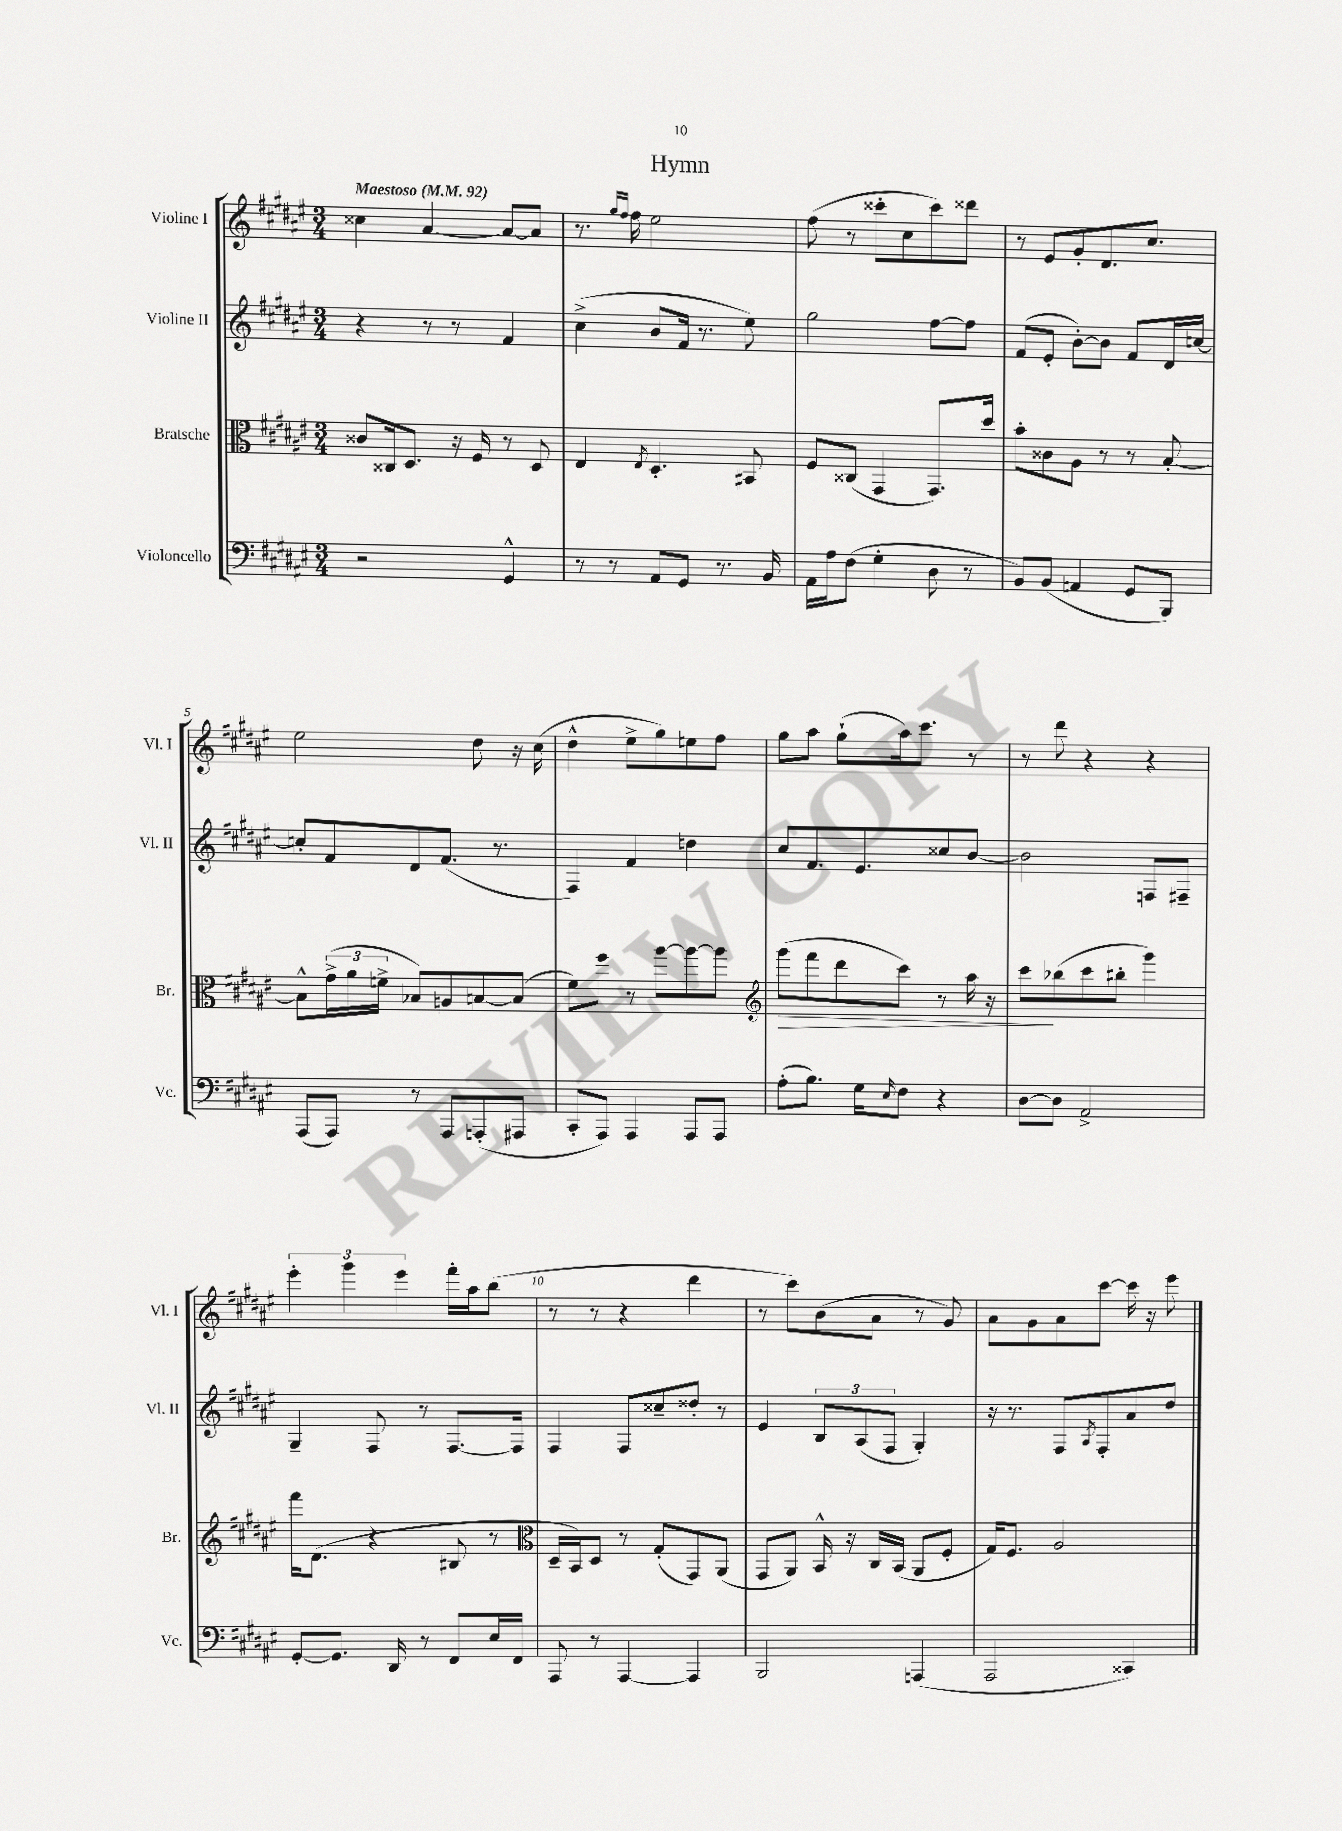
\header { title = "Hymn" }
<<
\new StaffGroup <<
\new Staff = "s0" \with { instrumentName = "Violine I" shortInstrumentName = "Vl. I" } {
    \clef treble \key fis \major \numericTimeSignature \time 3/4 \tempo "Maestoso" 4 = 92
    cisis''4 ais'4~ ais'8~ ais'8 |
    r8. \grace { gis''16 fis''16 } fis''16 eis''2 |
    fis''8( r8 cisis'''8-. cis''8 cisis'''8) disis'''8 |
    r8 eis'8 gis'8-. dis'8. cis''8. |
    eis''2 dis''8 r16 cis''16( |
    dis''4-^ eis''8-> gis''8) e''8 fis''8 |
    gis''8 ais''8 gis''8-!( ais''16) cis'''8. r8 |
    r8 dis'''8 r4 r4 |
    \tuplet 3/2 { eis'''4-. gis'''4 eis'''4 } fis'''16-. ais''16 b''8( |
    r8 r8 r4 dis'''4 |
    r8 cis'''8) b'8( ais'8 r8 gis'8) |
    ais'8 gis'8 ais'8 cis'''8~ cis'''16 r16 eis'''8 \bar "|." |
}
\new Staff = "s1" \with { instrumentName = "Violine II" shortInstrumentName = "Vl. II" } {
    \clef treble \key fis \major \numericTimeSignature \time 3/4
    r4 r8 r8 fis'4 |
    cis''4->( b'8 fis'16 r8. eis''8) |
    gis''2 fis''8~ fis''8 |
    fis'8( eis'8-. b'8~-.) b'8 fis'8 dis'16 c''16~ |
    c''8-. fis'8 dis'8 fis'8.( r8. |
    fis4) fis'4 d''4 |
    cis''8 fis'8. eis'8. cisis''8 b'8~ |
    b'2 f8 fis8-- |
    gis4-- fis8 r8 fis8.~ fis16 |
    fis4 fis8 cisis''8-- disis''8-. r8 |
    eis'4 \tuplet 3/2 { b8 ais8( fis8 } gis4-.) |
    r16 r8. fis8 \acciaccatura { ais8 } fis8-. ais'8 dis''8 \bar "|." |
}
\new Staff = "s2" \with { instrumentName = "Bratsche" shortInstrumentName = "Br." } {
    \clef alto \key fis \major \numericTimeSignature \time 3/4
    cisis'8 cisis16 dis8. r16 fis16 r8 dis8 |
    eis4 \acciaccatura { eis8 } dis4.-. bis,8 |
    fis8 cisis8( gis,4 gis,8.) dis''16 |
    b'8-. cisis'8 ais8 r8 r8 b8~-. |
    b8-^ \tuplet 3/2 { gis'16->( ais'16 f'16-> } bes8) a8 b8~ b8( |
    fis'8) fis''8 r8 ais''8~ ais''8~ ais''8 |
    \clef treble gis'''8\>( fis'''8 dis'''8 cis'''8) r8 ais''16 r16 |
    cis'''8\! bes''8( cis'''8 bis''8-. gis'''4) |
    fis'''16 dis'8.( r4 bis8 r8 |
    \clef alto dis16-- b,16) dis8 r8 gis8-.( gis,8) ais,8( |
    gis,8 ais,8) b,16-^ r16 cis16 b,16( ais,8 fis8-. |
    gis16) fis8. ais2 \bar "|." |
}
\new Staff = "s3" \with { instrumentName = "Violoncello" shortInstrumentName = "Vc." } {
    \clef bass \key fis \major \numericTimeSignature \time 3/4
    r2 gis,4-^ |
    r8 r8 ais,8 gis,8 r8. b,16 |
    ais,16 ais16 fis8( gis4-. dis8 r8 |
    b,8) b,8( a,4 gis,8 b,,8) |
    ais,,8( ais,,8) r8 ais,,8 a,,8-.( ais,,8 |
    cis,8-. ais,,8) ais,,4 ais,,8 ais,,8 |
    ais8-.( b8.) gis16 \grace { eis16 } fis8 r4 |
    dis8~ dis8 ais,2-> |
    gis,8~-. gis,8. dis,16 r8 fis,8 eis16 fis,16 |
    ais,,8 r8 ais,,4~ ais,,4 |
    b,,2 a,,4( |
    ais,,2 cisis,4) \bar "|." |
}
>>
>>
\layout { \context { \Score \override BarNumber.break-visibility = ##(#f #t #t) barNumberVisibility = #(every-nth-bar-number-visible 5) } }
